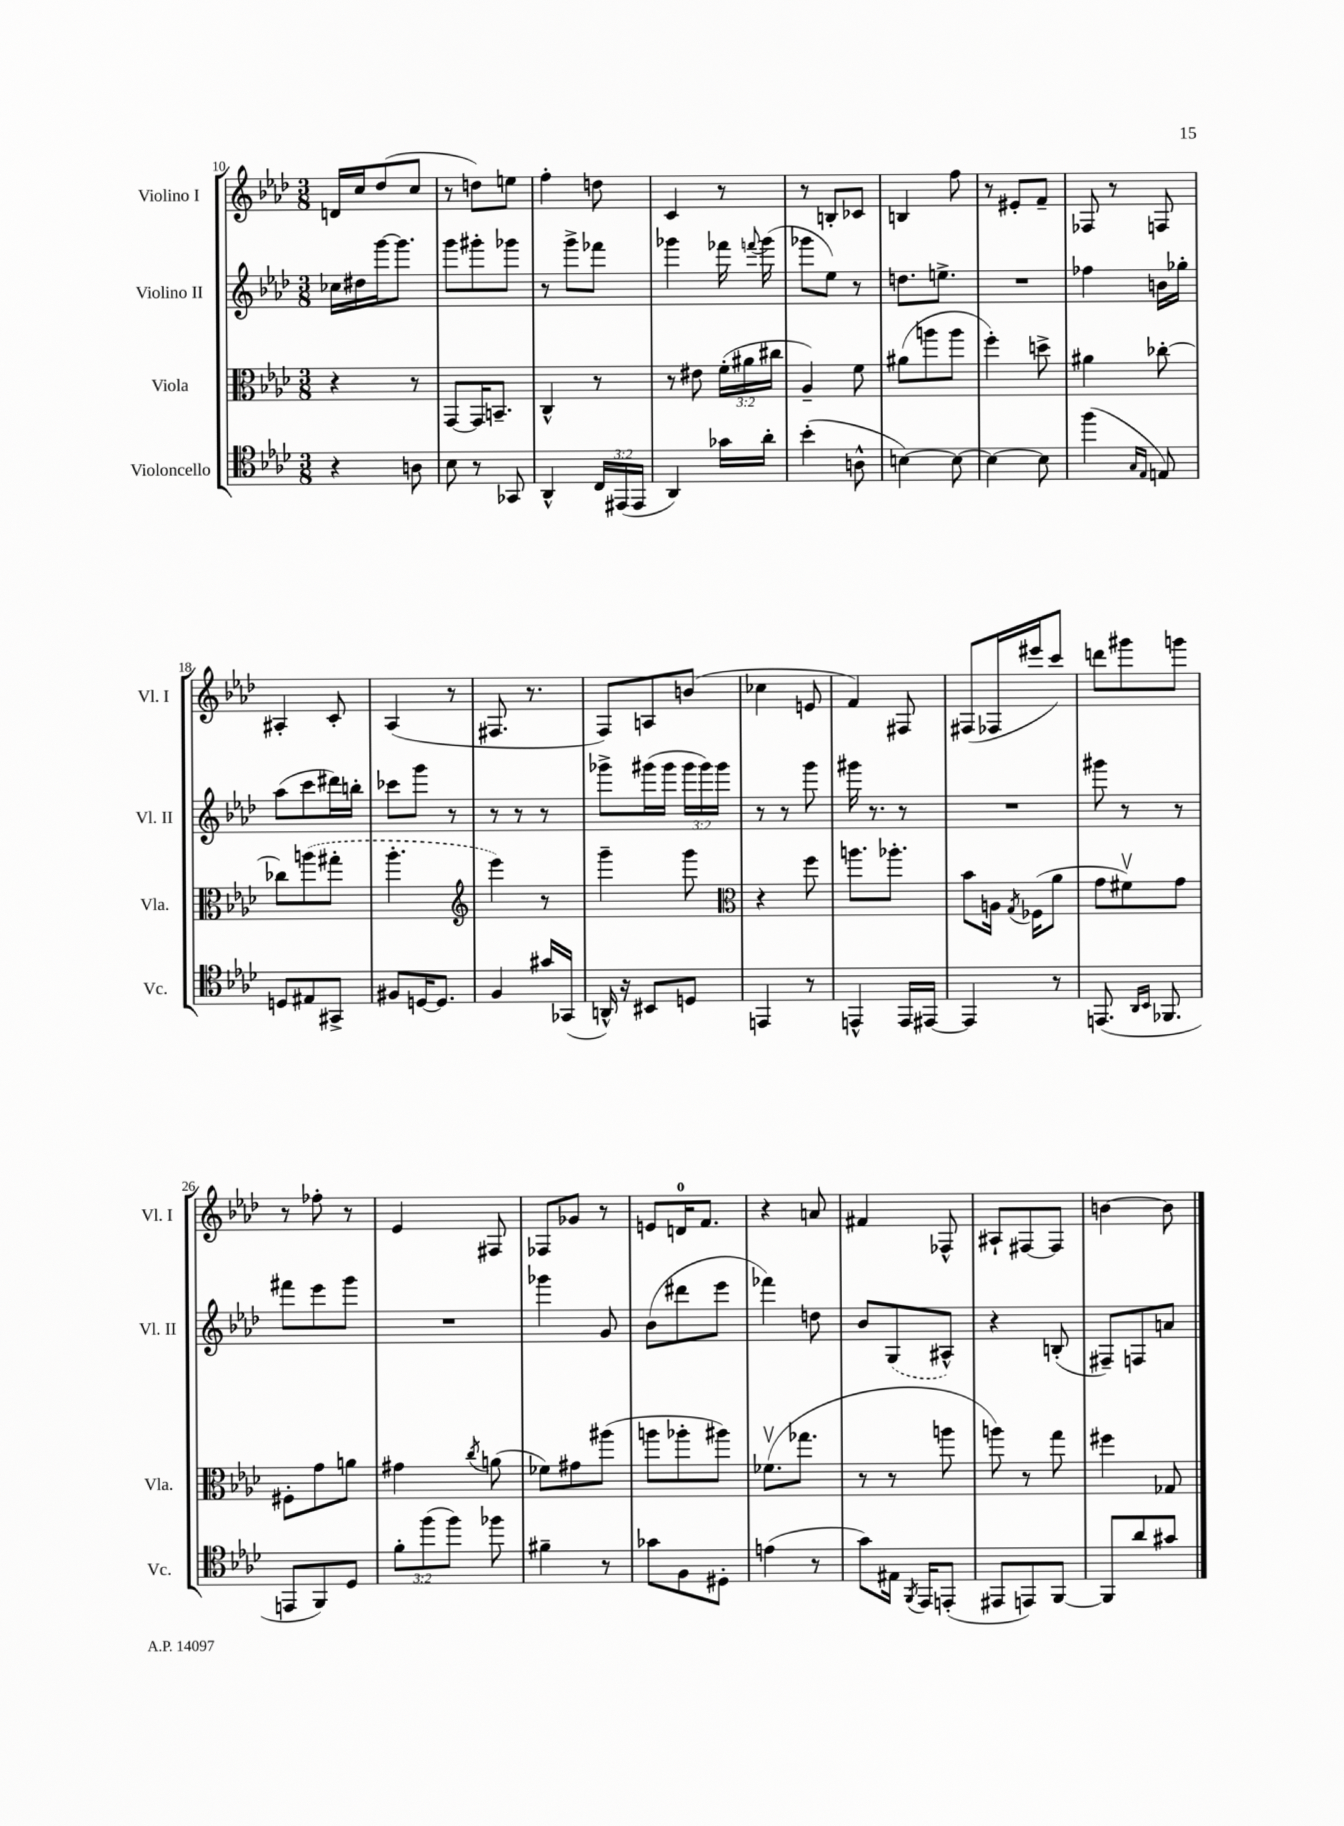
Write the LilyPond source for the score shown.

<<
\new StaffGroup <<
\new Staff = "s0" \with { instrumentName = "Violino I" shortInstrumentName = "Vl. I" } {
    \clef treble \key aes \major \numericTimeSignature \time 3/8
    \autoBeamOff d'16[ c''16 des''8( c''8] |
    r8 d''8[) e''8] |
    f''4-. d''8 |
    c'4 r8 |
    r8 b8[-. ces'8] |
    b4 f''8 |
    r8 eis'8[-. f'8]-- |
    fes8 r8 f8 |
    ais4-. c'8-. |
    aes4( r8 |
    fis8. r8. |
    f8[) a8 b'8]( |
    ces''4 e'8 |
    f'4) fis8 |
    fis8[( fes16 eis'''16 c'''8]) |
    d'''8[ gis'''8 g'''8] |
    r8 fes''8-. r8 |
    ees'4 fis8 |
    fes8[ ges'8] r8 |
    e'8[ d'16-0 f'8.] |
    r4 a'8 |
    fis'4 fes8-^ |
    ais8[-! fis8~ fis8] |
    b'4~ b'8 \bar "|." |
}
\new Staff = "s1" \with { instrumentName = "Violino II" shortInstrumentName = "Vl. II" } {
    \clef treble \key aes \major \numericTimeSignature \time 3/8 \override Staff.TupletNumber.text = #tuplet-number::calc-fraction-text
    \autoBeamOff ces''16[ dis''16 g'''16~ g'''8.] |
    g'''8[ gis'''8-. ges'''8] |
    r8 g'''8[-> fes'''8] |
    ges'''4 fes'''16 \appoggiatura { f'''8 } ges'''16( |
    ges'''8[ ees''8]) r8 |
    d''8.[ e''8.]-> |
    R4. |
    fes''4 b'16[ ges''16]-. |
    aes''8[( c'''8 dis'''16) b''16]-. |
    ces'''8[ g'''8] r8 |
    r8 r8 r8 |
    ges'''8[-> gis'''16( gis'''16] \tuplet 3/2 { gis'''16[ gis'''16) gis'''16] } |
    r8 r8 g'''8 |
    gis'''16 r8. r8 |
    R4. |
    gis'''8 r8 r8 |
    fis'''8[ ees'''8 g'''8] |
    R4. |
    ges'''4 g'8 |
    bes'8[( dis'''8 ees'''8] |
    fes'''4) d''8 |
    bes'8[ \once \slurDashed g8( ais8]-^) |
    r4 b8-.( |
    fis8[--) f8 a'8] \bar "|." |
}
\new Staff = "s2" \with { instrumentName = "Viola" shortInstrumentName = "Vla." } {
    \clef alto \key aes \major \numericTimeSignature \time 3/8 \override Staff.TupletNumber.text = #tuplet-number::calc-fraction-text
    \autoBeamOff r4 r8 |
    g,8[~ g,16 b,8.]-- |
    c4-^ r8 |
    r8 eis'8 \tuplet 3/2 { f'16[-.( ais'16 cis''16] } |
    aes4--) f'8 |
    ais'8[( a''8 a''8] |
    f''4-.) d''8-> |
    ais'4 ces''8~-. |
    ces''8[ \once \slurDashed a''8( gis''8]-. |
    aes''4.-. |
    \clef treble ees'''4) r8 |
    g'''4-- g'''8 |
    \clef alto r4 f''8 |
    a''8.[ aes''8.]-. |
    bes'8[ a16] \acciaccatura { g8 } fes16[( aes'8] |
    g'8[ fis'8\upbow) g'8] |
    fis8[-. g'8 a'8] |
    gis'4 \acciaccatura { c''8 } a'8( |
    fes'8[) gis'8 ais''8]( |
    a''8[ aes''8-. ais''8]) |
    fes'8.[\upbow( ges''8.] |
    r8 r8 a''8 |
    a''8) r8 g''8 |
    fis''4 ges8 \bar "|." |
}
\new Staff = "s3" \with { instrumentName = "Violoncello" shortInstrumentName = "Vc." } {
    \clef tenor \key aes \major \numericTimeSignature \time 3/8 \override Staff.TupletNumber.text = #tuplet-number::calc-fraction-text
    \autoBeamOff r4 a8 |
    bes8 r8 ges,8 |
    aes,4-^ \tuplet 3/2 { c16[ eis,16( eis,16] } |
    aes,4) ges'16[ aes'16]-. |
    bes'4-.( a8-^ |
    b4~) b8~ |
    b4~ b8 |
    f''4( \grace { g16[ ees16] } e8) |
    d8[ eis8 gis,8]-> |
    fis8[ d16~ d8.] |
    f4 gis'16[ ges,16]( |
    a,16-^) r16 bis,8[ d8] |
    e,4 r8 |
    e,4-^ e,16[ eis,16]~ |
    eis,4 r8 |
    e,8.( \grace { aes,16[ bes,16] } fes,8. |
    e,8[ f,8) des8] |
    \tuplet 3/2 { f'8[-. f''8( f''8]) } fes''8 |
    fis'4-- r8 |
    ges'8[ f8 dis8]-. |
    e'4( r8 |
    g'8[) eis16] \acciaccatura { f,8 } ees,16[ e,8]-.( |
    eis,8[ e,8) f,8]~ |
    f,8[ aes'8 gis'8] \bar "|." |
}
>>
>>
\layout { \context { \Score currentBarNumber = #10 } }
